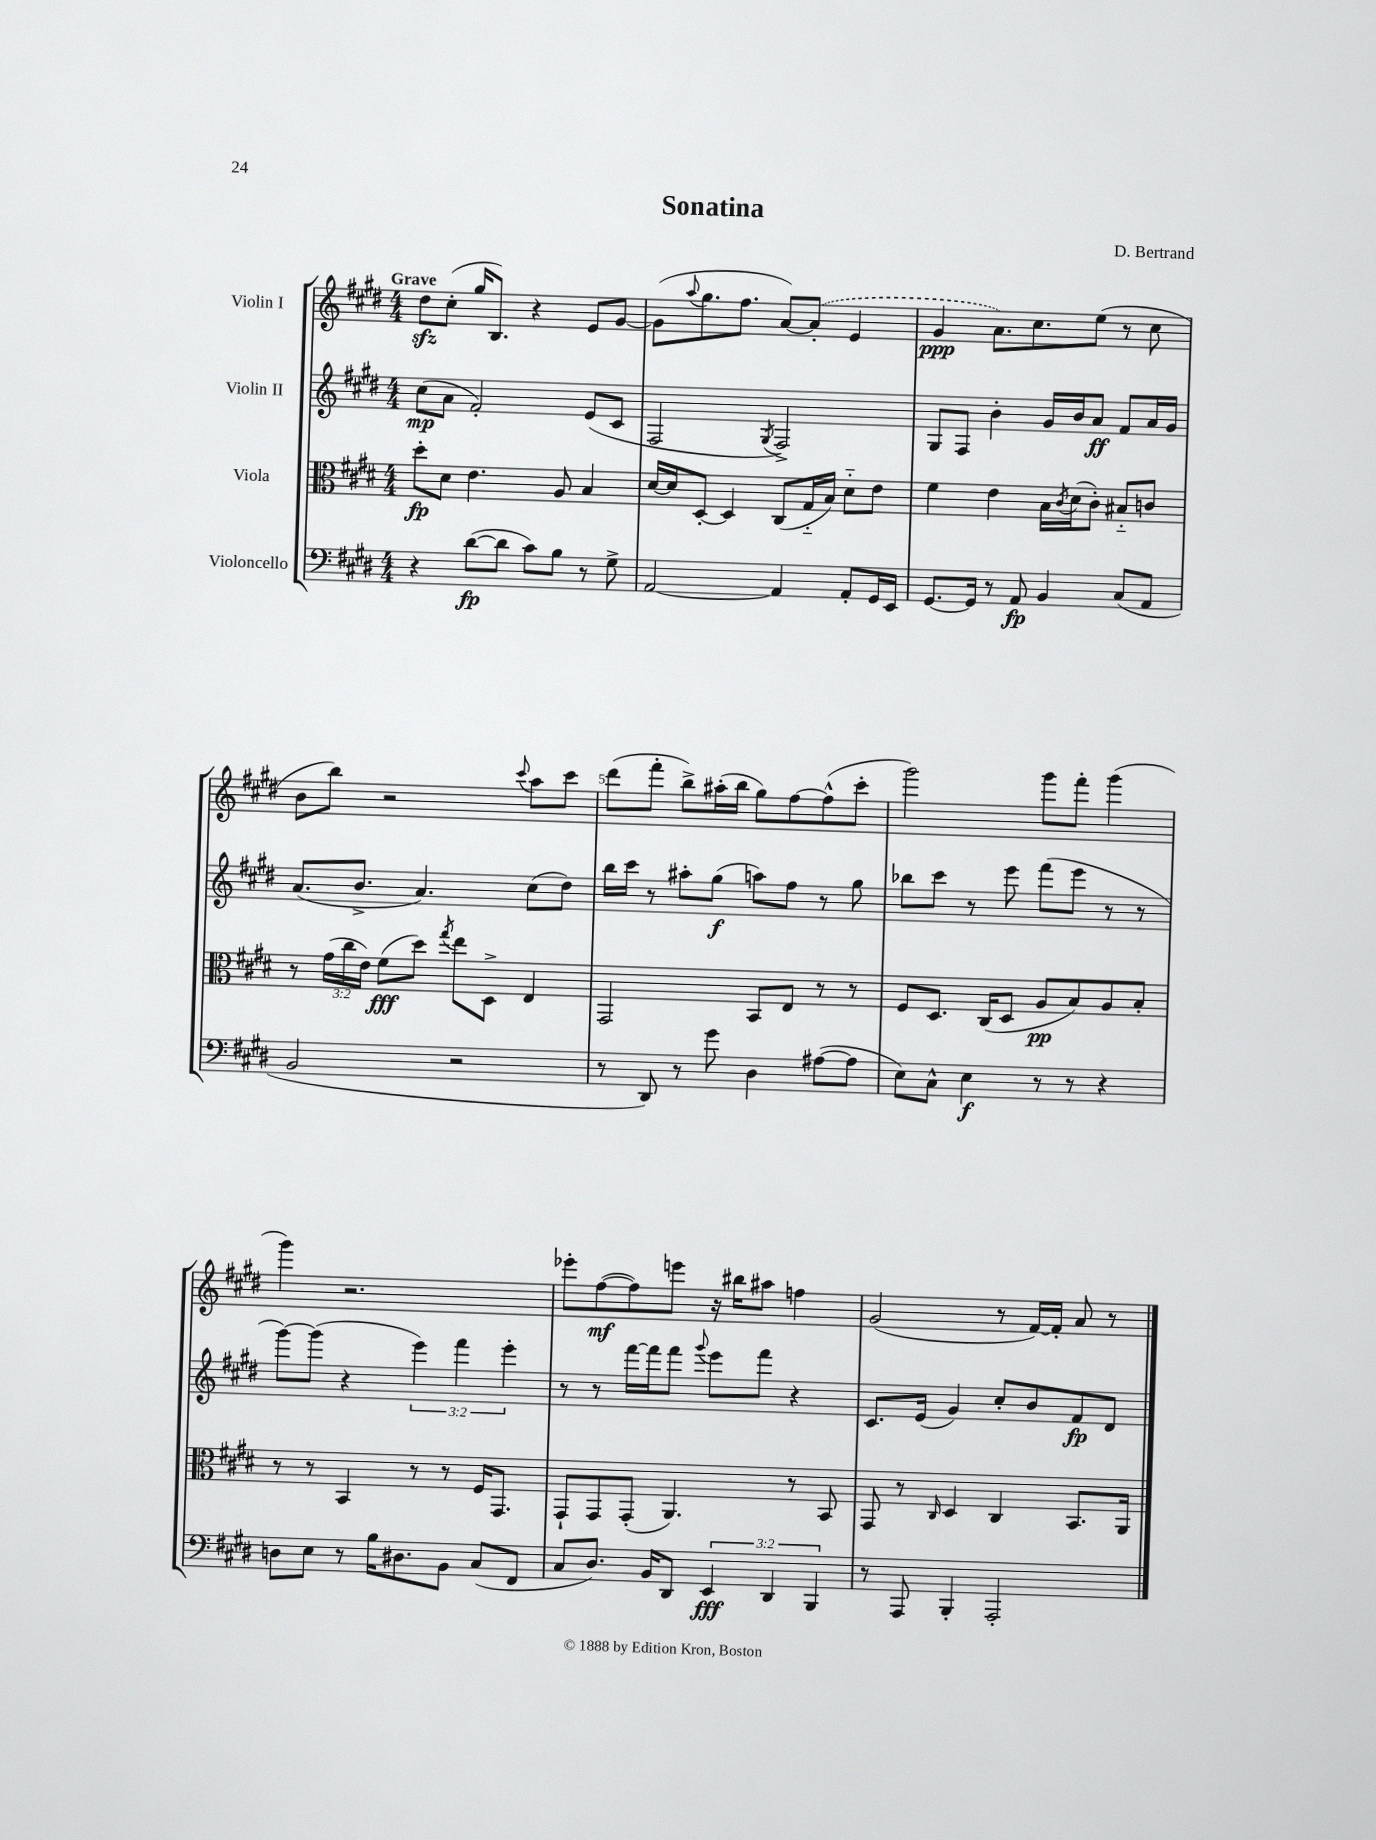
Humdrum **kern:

**kern	**dynam	**kern	**dynam	**kern	**dynam	**kern	**dynam
*part4	*part4	*part3	*part3	*part2	*part2	*part1	*part1
*staff4	*staff4	*staff3	*staff3	*staff2	*staff2	*staff1	*staff1
*I"Violoncello	*	*I"Viola	*	*I"Violin II	*	*I"Violin I	*
*clefF4	*	*clefC3	*	*clefG2	*	*clefG2	*
*k[f#c#g#d#]	*	*k[f#c#g#d#]	*	*k[f#c#g#d#]	*	*k[f#c#g#d#]	*
*M4/4	*	*M4/4	*	*M4/4	*	*M4/4	*
=1	=1	=1	=1	=1	=1	=1	=1
!	!	!	!	!	!	!LO:TX:a:B:t=Grave	!
4r	.	8dd#'\L	fp	(8cc#\L	mp	8dd#zz\L	.
.	.	8d#\J	.	8a\J	.	(8cc#'\J	.
([8d#\L	fp	4.e\	.	2f#'/)	.	16gg#/KL	.
.	.	.	.	.	.	8.B/J)	.
8d#\J]	.	.	.	.	.	.	.
8c#\L)	.	.	.	.	.	4r	.
8B\J	.	8A/	.	.	.	.	.
8r	.	4B/	.	(8e/L	.	8e/L	.
8G#^\	.	.	.	8c#/J	.	[8g#/J	.
=2	=2	=2	=2	=2	=2	=2	=2
[2AA/	.	[16d#/LL	.	2F#/	.	(8g#\L]	.
.	.	16d#/J]	.	.	.	.	.
.	.	.	.	.	.	8qqaa/	.
.	.	[8D#'/J	.	.	.	8.gg#\	.
.	.	4D#/]	.	.	.	.	.
.	.	.	.	.	.	8.ff#\J	.
.	.	.	.	8qG#/	.	.	.
4AA/]	.	(8C#/L	.	2F#^/)	.	[8a/L)	.
.	.	16G#/L	.	.	.	(8a'/J]	.
.	.	16B/JJ)	.	.	.	.	.
8AA'/L	.	8d#\L	.	.	.	4e/	.
16GG#/L	.	8e\J	.	.	.	.	.
16EE/JJ	.	.	.	.	.	.	.
=3	=3	=3	=3	=3	=3	=3	=3
[8.GG#/L	.	4f#\	.	8G#/L	.	4g#/	ppp
.	.	.	.	8F#/J	.	.	.
16GG#/Jk]	.	.	.	.	.	.	.
8r	.	4e\	.	4b'\	.	8.a\L)	.
8AA/	fp	.	.	.	.	.	.
.	.	.	.	.	.	8.cc#\	.
4BB/	.	16B\LL	.	16g#/LL	.	.	.
.	.	8qc#/	.	.	.	.	.
.	.	(16d#\J	.	16b/J	.	.	.
.	.	8c#'\J)	.	8a/J	ff	(8ee\J	.
(8C#/L	.	8B#X/L	.	8f#/L	.	8r	.
8AA/J	.	8cn/J	.	16a/L	.	8cc#\	.
.	.	.	.	16g#/JJ	.	.	.
!!LO:LB:g=z
=4	=4	=4	=4	=4	=4	=4	=4
2BB/	.	8r	.	(8.a/L	.	8b\L	.
.	.	(24g#\LL	.	.	.	8bb\J)	.
.	.	24cc#\	.	.	.	.	.
.	.	.	.	8.b^/J	.	.	.
.	.	24e\JJ)	.	.	.	.	.
.	.	(8f#\L	fff	.	.	2r	.
.	.	8dd#\J)	.	4.a/)	.	.	.
.	.	8qgg#/	.	.	.	.	.
2r	.	8ee\L	.	.	.	.	.
.	.	8D#^\J	.	.	.	.	.
.	.	.	.	.	.	8qqccc#/	.
.	.	4E/	.	(8cc#\L	.	8aa\L	.
.	.	.	.	8dd#\J)	.	8ccc#\J	.
=5	=5	=5	=5	=5	=5	=5	=5
8r	.	2GG#/	.	16bb\LL	.	(8ddd#\L	.
.	.	.	.	16ccc#\JJ	.	.	.
8DD#/)	.	.	.	8r	.	8fff#'\J	.
8r	.	.	.	8aa#X'\L	.	8bb^\L)	.
8g#\	.	.	.	(8gg#\J	f	(16aa#X'\L	.
.	.	.	.	.	.	16bb\JJ	.
4D#\	.	8BB/L	.	8aan\L)	.	8gg#\L)	.
.	.	8E/J	.	8ff#\J	.	[8ff#\	.
([8A#X\L	.	8r	.	8r	.	(8ff#^^\]	.
8A#\J]	.	8r	.	8gg#\	.	8ccc#'\J	.
=6	=6	=6	=6	=6	=6	=6	=6
8E\L)	.	8F#/L	.	8bb-X\L	.	2ggg#\)	.
8C#^^\J	.	8.D#/J	.	8ccc#\J	.	.	.
4E\	f	.	.	8r	.	.	.
.	.	(16C#/KL	.	.	.	.	.
.	.	8D#/J	.	8eee\	.	.	.
8r	.	8A/L	pp	(8fff#\L	.	8ggg#\L	.
8r	.	8B/)	.	8eee\J	.	8fff#'\J	.
4r	.	8A/	.	8r	.	(4ggg#\	.
.	.	8B'/J	.	8r	.	.	.
!!LO:LB:g=z
=7	=7	=7	=7	=7	=7	=7	=7
8Dn\L	.	8r	.	[8ggg#\L)	.	4ggg#\)	.
8E\J	.	8r	.	(8ggg#\J]	.	.	.
8r	.	4BB/	.	4r	.	2.r	.
16B\KL	.	.	.	.	.	.	.
8.D#X\	.	.	.	.	.	.	.
.	.	8r	.	6eee\)	.	.	.
8BB\J	.	8r	.	.	.	.	.
.	.	.	.	6fff#\	.	.	.
(8C#/L	.	16F#/KL	.	.	.	.	.
.	.	8.GG#/J	.	.	.	.	.
.	.	.	.	6eee'\	.	.	.
8FF#/J	.	.	.	.	.	.	.
=8	=8	=8	=8	=8	=8	=8	=8
8C#/L	.	8GG#`/L	.	8r	.	8eee-X'\L	.
8.D#/J)	.	8GG#/	.	8r	.	([8ff#\	mf
.	.	(8GG#'/J	.	[16fff#\LL	.	8ff#\])	.
16BB/KL	.	.	.	16fff#\J]	.	.	.
8DD#/J	.	4.AA/)	.	8fff#\J	.	8eeen\J	.
.	.	.	.	8qqggg#/	.	.	.
6EE/	fff	.	.	8eee\L	.	16r	.
.	.	.	.	.	.	16bb#X\KL	.
.	.	.	.	8fff#\J	.	8aa#X\J	.
6DD#/	.	.	.	.	.	.	.
.	.	8r	.	4r	.	4ffn\	.
6BBB/	.	.	.	.	.	.	.
.	.	8BB/	.	.	.	.	.
=9	=9	=9	=9	=9	=9	=9	=9
8r	.	8GG#/	.	8.c#/L	.	(2g#/	.
8AAA/	.	8r	.	.	.	.	.
.	.	.	.	(16e/Jk	.	.	.
.	.	16qqC#/	.	.	.	.	.
4BBB'/	.	4D#/	.	4g#/)	.	.	.
2AAA'/	.	4C#/	.	8cc#'/L	.	8r	.
.	.	.	.	8b/	.	[16f#/LL)	.
.	.	.	.	.	.	16f#'/JJ]	.
.	.	8.BB/L	.	8f#/	fp	8a/	.
.	.	.	.	8d#/J	.	8r	.
.	.	16AA/Jk	.	.	.	.	.
==	==	==	==	==	==	==	==
*-	*-	*-	*-	*-	*-	*-	*-
